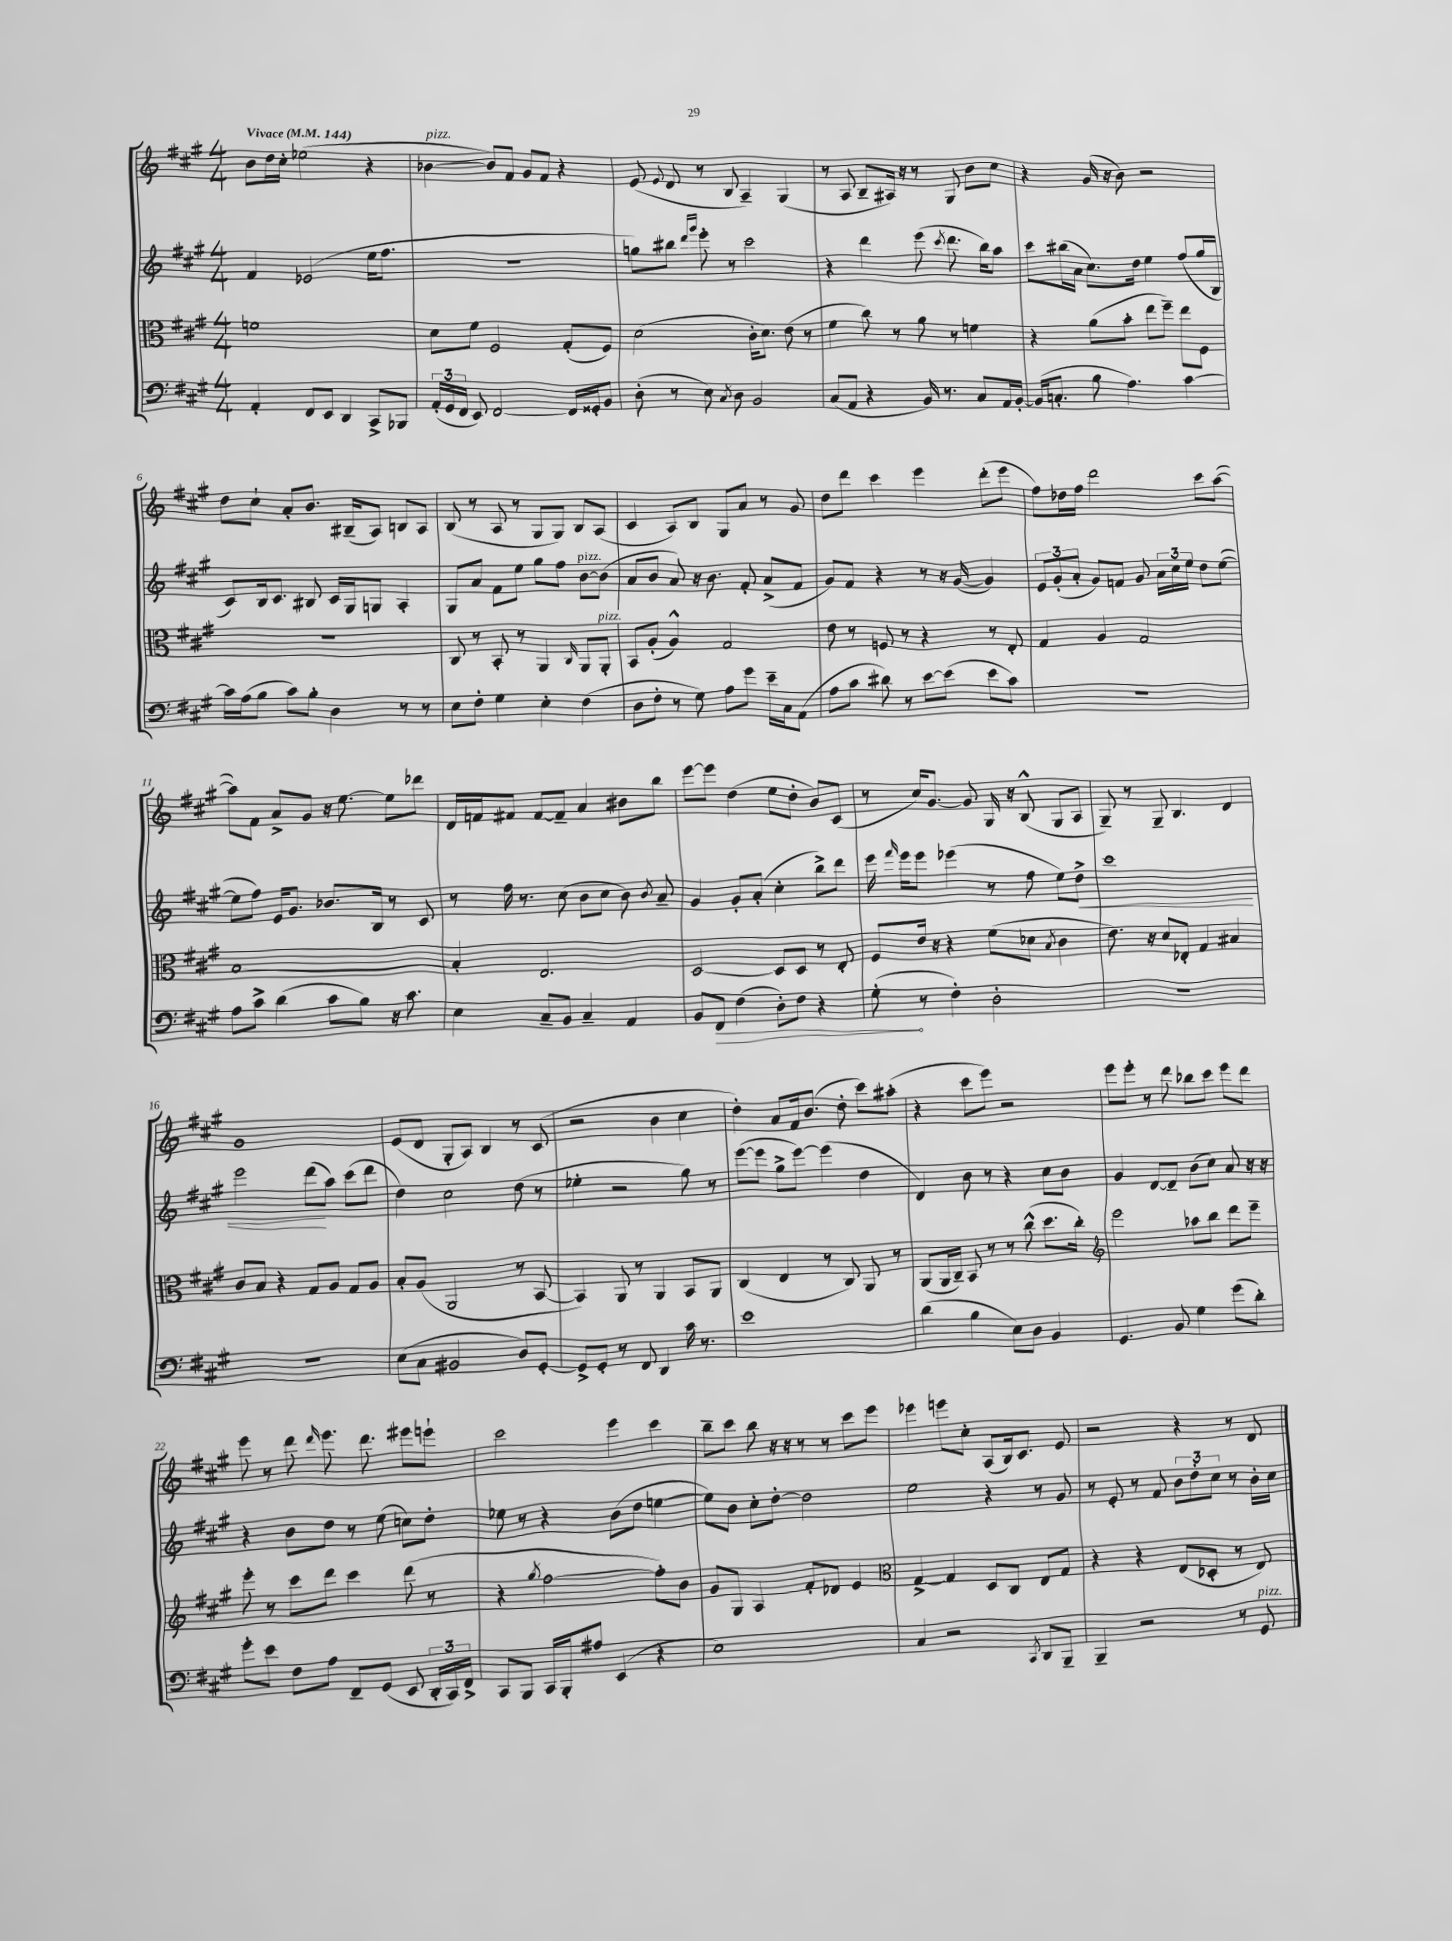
<<
\new StaffGroup <<
\new Staff = "s0" {
    \clef treble \key a \major \numericTimeSignature \time 4/4 \tempo "Vivace" 4 = 144
    \autoBeamOff b'8[ d''16 cis''16]-. ees''2( r4 |
    bes'4~^\markup { \italic "pizz." } bes'8[) fis'8] gis'8[ fis'8] r4 |
    e'8( \appoggiatura { e'8 } d'8 r8 b8 a4--) gis4( |
    r8 a8 b8[-- ais16]) r16 r8 gis8 b'8[ cis''8] |
    r4 gis'16( r16 b'8) r2 |
    d''8[ cis''8]-! a'8[-. b'8.] bis16[--( a8]) b8[ a8] |
    b8( r8 a8 r8 gis8[ gis8]) b8[ a8]( |
    cis'4 a8[) b8] gis8[ a'8] r8 gis'8 |
    d''8[ d'''8] cis'''4 e'''4 d'''8[-.( e'''8] |
    fis''8[) des''16 fis''16] d'''2 cis'''8[ a''8]~( |
    a''8[) fis'8] a'8[-> gis'8] r16 e''8.~ e''8[ des'''8] |
    d'16[ f'16 fis'8] fis'8[~ fis'8]-- a'4 bis'8[ b''8] |
    e'''8[~ e'''8] d''4( e''8[ d''8]-. b'8[) cis'8]( |
    r8 cis''16[) gis'8.]~ gis'8 gis16 r16 b8-^( gis8[ a8] |
    gis8--) r8 gis8-- b4. d'4 |
    gis'1 |
    e'8[( d'8] gis8[-. a8]) b4 r8 cis'8( |
    r2 b'4 cis''4 |
    d''4-.) a'8[ fis'16 b'8.]( d''8-. cis'''8[) ais''8]-.( |
    r4 cis'''8[ e'''8]) r2 |
    e'''8[ e'''8]-. r8 d'''8 bes''8[ cis'''8] e'''8[ d'''8] |
    e'''8 r8 d'''8 \grace { d'''16 } e'''8. d'''8. eis'''8[ e'''8]-! |
    cis'''2 e'''4 cis'''4 |
    b''8[-- cis'''8] b''8 r16 r16 r8 r8 cis'''8[ e'''8] |
    ees'''4 e'''8[ cis''8]-. a8[( b16) cis'8.] e'8 |
    r2 r4 r8 d'8 \bar "|." |
}
\new Staff = "s1" {
    \clef treble \key a \major \numericTimeSignature \time 4/4
    \autoBeamOff fis'4 ees'2( e''16[ fis''8.] |
    R1 |
    g''8[) bis''8] \grace { d'''16[ gis'''16] } e'''8-. r8 cis'''2 |
    r4 d'''4 e'''8( \acciaccatura { cis'''8 } d'''8. b''16[) a''8] |
    cis'''8[ bis''16( a'16] cis''8.[) d''16] e''4 fis''8[( gis''16 b16] |
    cis'8[) b16 cis'8.] bis8 cis'16[ gis16 g8] a4-. |
    gis8[ a'8] fis'8[ e''8] gis''8[ fis''8] b'8[~^\markup { \italic "pizz." } b'8]( |
    a'8[ b'8] a'8) r16 b'8. fis'8-. a'8[->( fis'8] |
    gis'8[) fis'8] r4 r8 r16 gis'16~( gis'4) |
    \tuplet 3/2 { e'8[ gis'8-.( a'8]-. } gis'8[) f'8] gis'8 \tuplet 3/2 { a'16[ cis''16 e''16] } d''8[ e''8]~( |
    e''8[ fis''8]) e'16[ gis'8.] bes'8.[ b16] r8 cis'8 |
    r8 fis''16 r8. cis''8( b'8[ cis''8] b'8) \acciaccatura { b'8 } a'8-- |
    gis'4 gis'8[-. a'8]-.( cis''4-. b''8[->) d'''8] |
    e'''16 \grace { fis'''16 } e'''16[ e'''8] ees'''4( r8 fis''8 e''8[) d''8]->\< |
    cis'''1 |
    e'''2 d'''8[\!( a''8]) cis'''8[( d'''8] |
    d''4) cis''2 d''8( r8 |
    ees''4-. r2 gis''8) r8 |
    e'''8[~( e'''8] gis''8[-> e'''8]~) e'''4( d''4 |
    d'4) b'8 r8 r4 cis''8[ b'8] |
    gis'4 d'8[~ d'8]-- b'8[( cis''8]) a'8 r16 r16 |
    r4 b'8[ d''8] r8 e''8( c''8[) d''8]-. |
    ees''8 r8 r4 b'8[( d''8] e''4~ |
    e''8[) b'8] cis''8[-. d''8]~-. d''2 |
    e''2 r4 r8 gis'8 |
    r8 e'8-. r8 fis'8 \tuplet 3/2 { b'8[ d''8-. cis''8] } r8 b'16[-. cis''16] \bar "|." |
}
\new Staff = "s2" {
    \clef alto \key a \major \numericTimeSignature \time 4/4
    \autoBeamOff f'1 |
    d'8[ fis'8] fis2 gis8[-.( fis8]) |
    d'2( cis'16[-. d'8.]) e'8( r8 |
    fis'4 cis''8) r8 a'8 r8 f'4 |
    r4 a'8[( b'8]-. e''8[ fis''8]--) e''8[ fis8] |
    R1 |
    cis8 r8 b,8-. r8 a,4 \grace { cis16 } a,8[ a,8]-.^\markup { \italic "pizz." } |
    b,8[ a8]-.( a4-^) gis2 |
    e'8 r8 f8 r8 r4 r8 e8-. |
    gis4 a4 gis2 |
    b1~ |
    b4-. e2. |
    d2~ d8[ d8] r8 e8-. |
    fis8[ e'16] r16 r4 fis'8[( des'8] \acciaccatura { b8 } cis'4 |
    e'8.) r16 d'8[ ees8]-. gis4 bis4 |
    cis'8[ b8] r4 gis8[ a8] gis8[ a8] |
    b8[-. a8]( a,2 r8 b,8~ |
    b,4) a,8 r8 a,4 b,8[ a,8] |
    cis4( e4 r8 cis8) a,8 r8 |
    a,8[( a,16 cis16]--) b,8 r8 r8 cis''8-^( d''8.[ cis''16]-.) |
    \clef treble e'''2 aes''8[ b''8] d'''8[ e'''8]-- |
    e'''8-. r8 cis'''8[ d'''8] cis'''4 d'''8( r8 |
    r4 \acciaccatura { gis''8 } fis''2~ fis''8[-.) b'8] |
    gis'8[ gis8] a4 fis'8[-. des'8] e'4 |
    \clef alto gis4~-> gis4 d8[ cis8] e8[ gis8] |
    r4 r4 e8[( des8]-. r8 e8) \bar "|." |
}
\new Staff = "s3" {
    \clef bass \key a \major \numericTimeSignature \time 4/4
    \autoBeamOff a,4-. fis,8[ e,8] d,4 cis,8[-> bes,,8] |
    \tuplet 3/2 { a,16[-.( gis,16 fis,16] } e,8) fis,2~ fis,16[ gisis,16-. b,8] |
    d8-.( r8 e8) \acciaccatura { cis8 } d8 b,2 |
    cis8[( a,8] r4 b,16) r8. cis8[ a,16 b,16]~-. |
    b,16[( c8.]-. b8 a4.) cis'4~ |
    cis'16[ a16( b8] cis'8[) b8]-. d4 r8 r8 |
    e8[ fis8]-. gis4 e4-. fis4( |
    d8[ fis8]-. r8 gis8) a8[ gis'8] e'16[-- cis16 a,8]( |
    a8[ cis'8] dis'8) r8 e'8[~ e'8]( e'8[ cis'8]) |
    R1 |
    a8[ cis'8]-> d'4( cis'8[ b8]) r16 cis'8. |
    e4 cis8[-- b,8] cis4-- a,4 |
    b,8[ \once \override Hairpin.circled-tip = ##t fis,8]\> fis4( d8[-.) fis8] r4 |
    gis8-.\!( r8 fis4-.) d2-. |
    R1 |
    R1 |
    e8[( cis8] bis,2 d8[) gis,8]~-. |
    gis,8[-> gis,8]-. r8 fis,8 d,4 cis'16 r8. |
    e'1 |
    d'4( b4 e8[) d8] b,4 |
    gis,4. b,8 gis4 gis'8[( d'8]-.) |
    gis'8[-. e'8] fis8[ a8] fis,8[-- gis,8]( e,8 \tuplet 3/2 { d,16[-. cis,16) fis,16]-> } |
    cis,8[ b,,8] cis,16[ b,,16-. ais8] e,4( r4 |
    e1) |
    cis4 r2 \acciaccatura { cis,8 } d,8[ b,,8]-- |
    b,,4-- r2 r8 gis,8^\markup { \italic "pizz." } \bar "|." |
}
>>
>>
